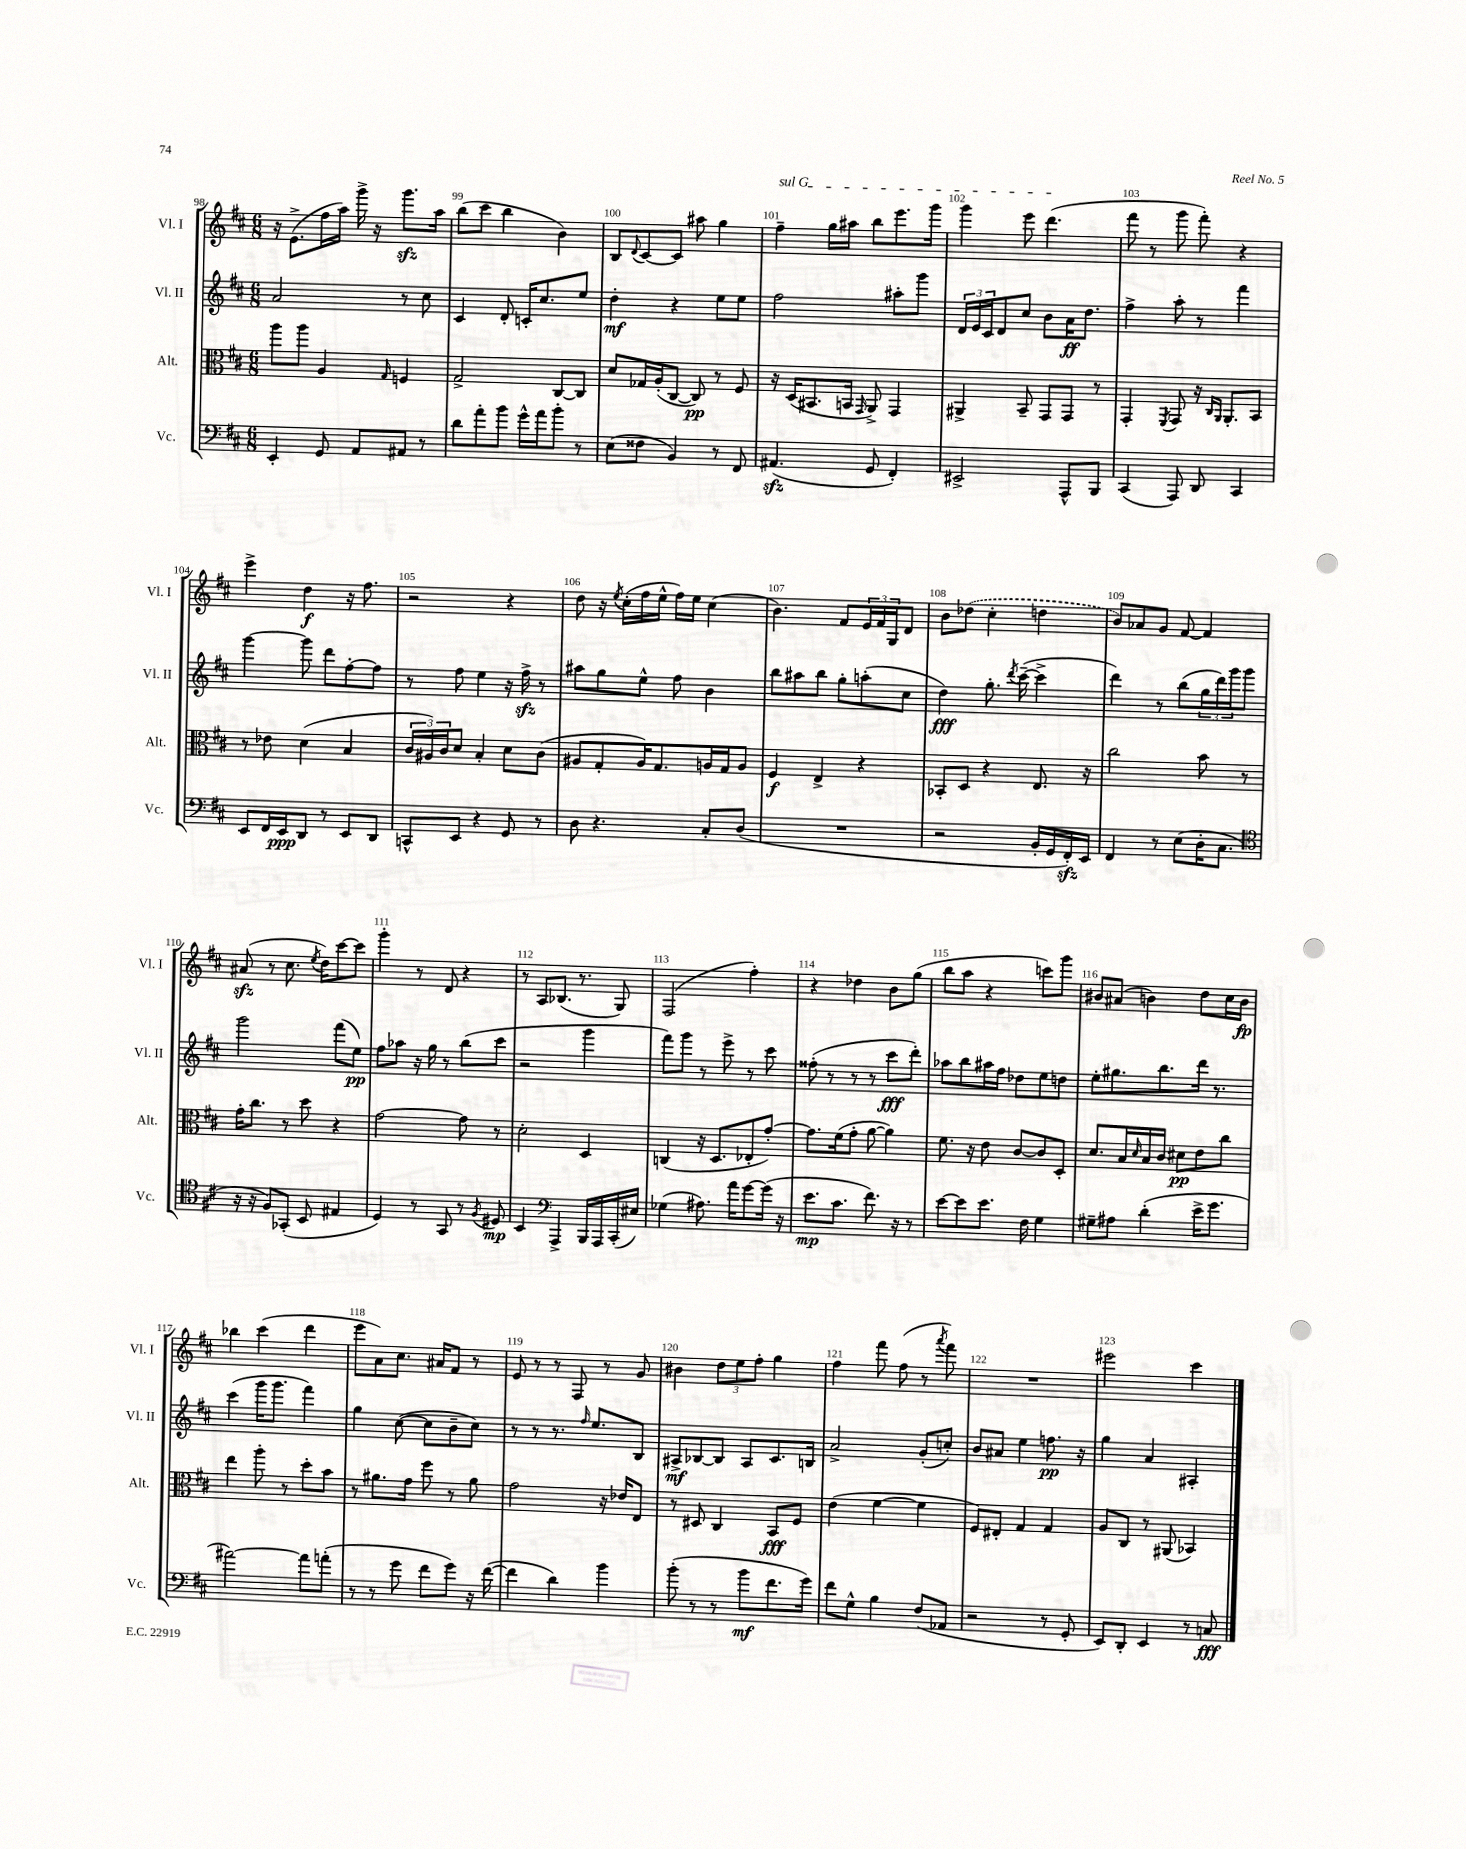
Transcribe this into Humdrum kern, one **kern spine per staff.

**kern	**dynam	**kern	**dynam	**kern	**dynam	**kern	**dynam
*part4	*part4	*part3	*part3	*part2	*part2	*part1	*part1
*staff4	*staff4	*staff3	*staff3	*staff2	*staff2	*staff1	*staff1
*I"Vc.	*	*I"Alt.	*	*I"Vl. II	*	*I"Vl. I	*
*I'Vc.	*	*I'Alt.	*	*I'Vl. II	*	*I'Vl. I	*
*clefF4	*	*clefC3	*	*clefG2	*	*clefG2	*
*k[f#c#]	*	*k[f#c#]	*	*k[f#c#]	*	*k[f#c#]	*
*M6/8	*	*M6/8	*	*M6/8	*	*M6/8	*
=98	=98	=98	=98	=98	=98	=98	=98
4EE'/	.	8aa\L	.	2a/	.	16r	.
.	.	.	.	.	.	(8.e^\L	.
.	.	8aa\J	.	.	.	.	.
8GG/	.	4A/	.	.	.	16ff#\L	.
.	.	.	.	.	.	16aa\JJ)	.
8AA/L	.	.	.	.	.	16ggg^\	.
.	.	.	.	.	.	16r	.
.	.	16qqG/	.	.	.	.	.
8AA#X/J	.	4Fn/	.	8r	.	8.gggzz\L	.
8r	.	.	.	8cc#\	.	.	.
.	.	.	.	.	.	16aa\Jk	.
=99	=99	=99	=99	=99	=99	=99	=99
8d\L	.	2G^/	.	4c#/	.	(8bb\L	.
8a'\	.	.	.	.	.	8ccc#\J	.
8b\J	.	.	.	8d'/	.	4bb\	.
16g^^\LL	.	.	.	16cn'/KL	.	.	.
16a\J	.	.	.	8.cc#/	.	.	.
8b'\J	.	[8C#/L	.	.	.	4b\)	.
8r	.	8C#/J]	.	8ee/J	.	.	.
=100	=100	=100	=100	=100	=100	=100	=100
(8E\L	.	8d/L	.	4dd'\	mf	8B/L	.
.	.	.	.	.	.	8qqd/	.
8F##X\J	.	16G-X/L	.	.	.	[8c#/	.
.	.	(16A'/J	.	.	.	.	.
4BB/)	.	[8C#/J	.	4r	.	8c#/J]	.
.	.	8C#/])	pp	.	.	8aa#X\	.
8r	.	8r	.	8ee\L	.	4gg\	.
8FF#/	.	8F#/	.	8ee\J	.	.	.
=101	=101	=101	=101	=101	=101	=101	=101
!	!	!	!	!	!	!LO:TX:a:i:t=sul G	!
(4.AA#Xzz/	.	16r	.	2ff#\	.	4ff#~\	.
.	.	(16D/KL	.	.	.	.	.
.	.	8.BB#X/	.	.	.	.	.
.	.	.	.	.	.	16gg\LL	.
.	.	16BBn/Jk	.	.	.	16aa#X\JJ	.
.	.	16qqGG/	.	.	.	.	.
8GG/	.	8AA^/)	.	.	.	8bb\L	.
4FF#'/)	.	4GG/	.	8aa#X'\L	.	8.eee\	.
.	.	.	.	8ggg\J	.	.	.
.	.	.	.	.	.	16ggg\Jk	.
=102	=102	=102	=102	=102	=102	=102	=102
2EE#X^/	.	4AA#X^/	.	24d/LL	.	4ggg\	.
.	.	.	.	24e/	.	.	.
.	.	.	.	24c#/J	.	.	.
.	.	.	.	8d/	.	.	.
.	.	8BB~/	.	8cc#/J	.	8eee\	.
.	.	8GG/L	.	8b\L	.	(4.ddd\	.
8AAA^^/L	.	8GG/J	.	16a\K	ff	.	.
.	.	.	.	8.dd\J	.	.	.
8BBB/J	.	8r	.	.	.	.	.
=103	=103	=103	=103	=103	=103	=103	=103
(4CC#/	.	4GG'/	.	4ff#^\	.	8fff#\	.
.	.	.	.	.	.	8r	.
.	.	8qFF#/	.	.	.	.	.
8AAA/)	.	8GG/	.	8aa'\	.	8ggg\	.
8DD/	.	16r	.	8r	.	8fff#'\)	.
.	.	16qqC#/LL	.	.	.	.	.
.	.	16qqAA/JJ	.	.	.	.	.
.	.	8.AA'/L	.	.	.	.	.
4CC#/	.	.	.	4fff#\	.	4r	.
.	.	8BB/J	.	.	.	.	.
!!LO:LB:g=z
=104	=104	=104	=104	=104	=104	=104	=104
8EE/L	.	8r	.	[4ggg\	.	4eee^\	.
16FF#/L	.	8e-X\	.	.	.	.	.
16EE/J	ppp	.	.	.	.	.	.
8DD/J	.	(4d\	.	8ggg\]	.	4dd\	f
8r	.	.	.	8ddd\L	.	.	.
8EE/L	.	4B/	.	[8ff#'\	.	16r	.
.	.	.	.	.	.	8.ff#\	.
8DD/J	.	.	.	8ff#\J]	.	.	.
=105	=105	=105	=105	=105	=105	=105	=105
8CCn^^/L	.	24c#/LL	.	8r	.	2r	.
.	.	24A#X/)	.	.	.	.	.
.	.	24c#/J	.	.	.	.	.
8EE/J	.	8d/J	.	8ff#\	.	.	.
4r	.	4B'/	.	4ee\	.	.	.
8GG/	.	8d\L	.	16r	.	4r	.
.	.	.	.	16ff#zz^\	.	.	.
8r	.	(8c#\J	.	8r	.	.	.
=106	=106	=106	=106	=106	=106	=106	=106
8D\	.	8A#X/L	.	8aa#X\L	.	8dd\	.
4.r	.	8G'/	.	8gg\	.	16r	.
.	.	.	.	.	.	8qee/	.
.	.	.	.	.	.	(16cc#'\LL	.
.	.	16A#/K)	.	8ee^^\J	.	16ff#\	.
.	.	8.G/	.	.	.	16ee^^\JJ	.
.	.	.	.	8ff#\	.	16ff#\LL)	.
.	.	.	.	.	.	16ee\JJ	.
8C#'/L	.	16An/L	.	4b\	.	(4cc#\	.
.	.	16G/J	.	.	.	.	.
(8D/J	.	8A/J	.	.	.	.	.
=107	=107	=107	=107	=107	=107	=107	=107
2.r	.	4F#/	f	8bb\L	.	4.b\)	.
.	.	.	.	8aa#X\	.	.	.
.	.	4E^/	.	8bb\J	.	.	.
.	.	.	.	8gg'\L	.	8f#/L	.
.	.	4r	.	(8aan'\	.	24e/L	.
.	.	.	.	.	.	24f#/	.
.	.	.	.	.	.	24G/J	.
.	.	.	.	8cc#\J	.	8d/J	.
=108	=108	=108	=108	=108	=108	=108	=108
2r	.	8BB-X'/L	.	4dd\)	fff	8b\L	.
.	.	8D/J	.	.	.	(8dd-X\J	.
.	.	4r	.	8.gg'\	.	4cc#'\	.
.	.	.	.	8qddd/	.	.	.
.	.	.	.	([16ccc#~\	.	.	.
16BB'/LL	.	8.E/	.	4ccc#^\]	.	4ddn\	.
16GG/	.	.	.	.	.	.	.
16FF#zz'/)	.	.	.	.	.	.	.
16EE/JJ	.	16r	.	.	.	.	.
=109	=109	=109	=109	=109	=109	=109	=109
4FF#/	.	2cc#\	.	4ddd\)	.	8b/L)	.
.	.	.	.	.	.	8a-X/	.
8r	.	.	.	8r	.	8g/J	.
(8E\L	.	.	.	(8bb\L	.	[8f#/	.
16D'\K	.	8b\	.	24gg\L	.	4f#/]	.
.	.	.	.	24ddd\)	.	.	.
8.C#\J	.	.	.	.	.	.	.
.	.	.	.	24ggg\J	.	.	.
.	.	8r	.	8ggg\J	.	.	.
!!LO:LB:g=z
=110	=110	=110	=110	=110	=110	=110	=110
*clefC4	*	*	*	*	*	*	*
16r	.	16g'\KL	.	2ggg\	.	(8a#Xzz/	.
16r	.	8.cc#\J	.	.	.	.	.
8F#/L)	.	.	.	.	.	8r	.
(8GG-X'/J	.	8r	.	.	.	8.cc#\	.
8BB/	.	8dd\	.	.	.	.	.
.	.	.	.	.	.	8qee/	.
.	.	.	.	.	.	16dd\KL)	.
4E#X/	.	4r	.	(8fff#\L	.	[8ccc#\	.
.	.	.	.	8ee\J)	pp	8ccc#\J]	.
=111	=111	=111	=111	=111	=111	=111	=111
4D/)	.	[2g\	.	8ff#\L	.	4ggg'\	.
.	.	.	.	8aa-X\J	.	.	.
8r	.	.	.	16r	.	8r	.
.	.	.	.	16gg\	.	.	.
8GG/	.	.	.	8r	.	8d/	.
8r	.	8g\]	.	(8bb\L	.	4r	.
8qF#/	.	.	.	.	.	.	.
8D#X/	mp	8r	.	8ccc#\J	.	.	.
=112	=112	=112	=112	=112	=112	=112	=112
4BB/	.	2d'\	.	2r	.	8r	.
.	.	.	.	.	.	8A/L	.
*clefF4	*	*	*	*	*	*	*
4AAA^/	.	.	.	.	.	(8.B-X/J	.
.	.	.	.	.	.	8.r	.
16BBB/LL	.	4D/	.	4ggg\	.	.	.
16AAA/	.	.	.	.	.	.	.
(16CC#'/	.	.	.	.	.	8G/)	.
16E#X/JJ)	.	.	.	.	.	.	.
=113	=113	=113	=113	=113	=113	=113	=113
(4G-X\	.	(4Cn/	.	8fff#\L)	.	(2F#/	.
.	.	.	.	8ggg\J	.	.	.
8.A#X\)	.	16r	.	8r	.	.	.
.	.	8.D/L	.	.	.	.	.
.	.	.	.	8eee^\	.	.	.
16a\KL	.	.	.	.	.	.	.
[8g\	.	8E-X'/	.	8r	.	4ff#'\)	.
(16g\Jk]	.	[8g'/J)	.	8ccc#\	.	.	.
16r	.	.	.	.	.	.	.
=114	=114	=114	=114	=114	=114	=114	=114
8.e\L	mp	8.g\L]	.	(8ff##X'\	.	4r	.
.	.	.	.	8r	.	.	.
8.c#\J	.	(16f#\k	.	.	.	.	.
.	.	8g'\J	.	8r	.	4dd-X\	.
8.f#\)	.	[8a\	.	8r	.	.	.
.	.	4a\])	.	8ccc#\L	fff	8b\L	.
16r	.	.	.	.	.	.	.
8r	.	.	.	8ddd'\J)	.	(8gg\J	.
=115	=115	=115	=115	=115	=115	=115	=115
[8e\L	.	8.f#\	.	8aa-X\L	.	8bb\L	.
8e\]	.	.	.	8bb\	.	8aa\J	.
.	.	16r	.	.	.	.	.
8.e\J	.	8e\	.	16aa#X\L	.	4r	.
.	.	.	.	16ff#\JJ	.	.	.
.	.	[8c#/L	.	8dd-X\L	.	.	.
16F#\	.	.	.	.	.	.	.
4G\	.	8c#/]	.	8ee\	.	8cccn\L)	.
.	.	8D'/J	.	8ddn\J	.	8ggg\J	.
=116	=116	=116	=116	=116	=116	=116	=116
8G#X~\L	.	8.d/L	.	8ee'\L	.	8b#X/L	.
8A#X\J	.	.	.	8.gg#X\	.	(8a#X/J	.
.	.	16B/L	.	.	.	.	.
.	.	16qqd/	.	.	.	.	.
(4d'\	.	16B/	.	.	.	4bn\)	.
.	.	16c#/JJ	.	8.bb\	.	.	.
.	.	8d#X\L	pp	.	.	.	.
16e^\KL	.	8e\	.	16ddd\Jk	.	8dd\L	.
8.g\J	.	.	.	8.r	.	.	.
.	.	8cc#\J	.	.	.	16cc#\L	.
.	.	.	.	.	.	16b\JJ	fp
!!LO:LB:g=z
=117	=117	=117	=117	=117	=117	=117	=117
[2a#X\)	.	4ee\	.	(4ccc#\	.	4bb-X\	.
.	.	8aa'\	.	16ggg\KL	.	(4ccc#\	.
.	.	.	.	8.ggg\J	.	.	.
.	.	8r	.	.	.	.	.
8a#\L]	.	8dd'\L	.	4fff#\)	.	4ddd\	.
(8an'\J	.	8b\J	.	.	.	.	.
=118	=118	=118	=118	=118	=118	=118	=118
8r	.	8r	.	4gg\	.	8eee\L	.
8r	.	8.a#X\L	.	.	.	8a\)	.
8g\	.	.	.	([8cc#\	.	8.cc#\J	.
.	.	16g\Jk	.	.	.	.	.
8f#\L	.	8ff#\	.	8cc#\L]	.	.	.
.	.	.	.	.	.	16a#X/KL	.
8g\J)	.	8r	.	8b~\	.	8f#/J	.
16r	.	8a#\	.	8cc#\J)	.	8r	.
([16f#\	.	.	.	.	.	.	.
=119	=119	=119	=119	=119	=119	=119	=119
4f#\]	.	2g\	.	8r	.	8e/	.
.	.	.	.	8r	.	8r	.
4d\)	.	.	.	8.r	.	8r	.
.	.	.	.	.	.	8F#/	.
.	.	.	.	16qqff#/	.	.	.
.	.	.	.	8.ee/L	.	.	.
4b\	.	16r	.	.	.	8r	.
.	.	16e-X/KL	.	.	.	.	.
.	.	8E/J	.	8B/J	.	8g/	.
=120	=120	=120	=120	=120	=120	=120	=120
(8b'\	.	8r	.	8A#X^/L	mf	4b#X\	.
8r	.	8D#X/	.	[8B-X/	.	.	.
8r	.	4C#/	.	8B-/J]	.	12dd\L	.
.	.	.	.	.	.	12ee\	.
8b\L	mf	.	.	8A#/L	.	.	.
.	.	.	.	.	.	12ff#'\J	.
8.f#\	.	8BB/L	fff	8.c#/	.	4gg\	.
.	.	8F#/J	.	.	.	.	.
16g\Jk)	.	.	.	16Bn/Jk	.	.	.
=121	=121	=121	=121	=121	=121	=121	=121
8f#\L	.	(4e\	.	2a^/	.	4ff#\	.
8G^^\J	.	.	.	.	.	.	.
4B\	.	[4f#\	.	.	.	8fff#\	.
.	.	.	.	.	.	(8ff#\	.
(8F#/L	.	4f#\]	.	(8g'/L	.	8r	.
.	.	.	.	.	.	8qaaa/	.
8AA-X/J	.	.	.	8ccn'/J)	.	8fff#\)	.
=122	=122	=122	=122	=122	=122	=122	=122
2r	.	8F#/L)	.	8b/L	.	2.r	.
.	.	8E#X'/J	.	8a#X/J	.	.	.
.	.	4G/	.	4ee\	.	.	.
8r	.	4G/	.	8.ffn\	pp	.	.
8GG'/	.	.	.	.	.	.	.
.	.	.	.	16r	.	.	.
=123	=123	=123	=123	=123	=123	=123	=123
8EE/L)	.	8A/L	.	4gg\	.	2eee#X\	.
8DD'/J	.	8C#/J	.	.	.	.	.
4EE/	.	8r	.	4a/	.	.	.
.	.	(8AA#X/	.	.	.	.	.
8r	.	4BB-X/)	.	4A#X'/	.	4ccc#\	.
8Cn/	fff	.	.	.	.	.	.
==	==	==	==	==	==	==	==
*-	*-	*-	*-	*-	*-	*-	*-
